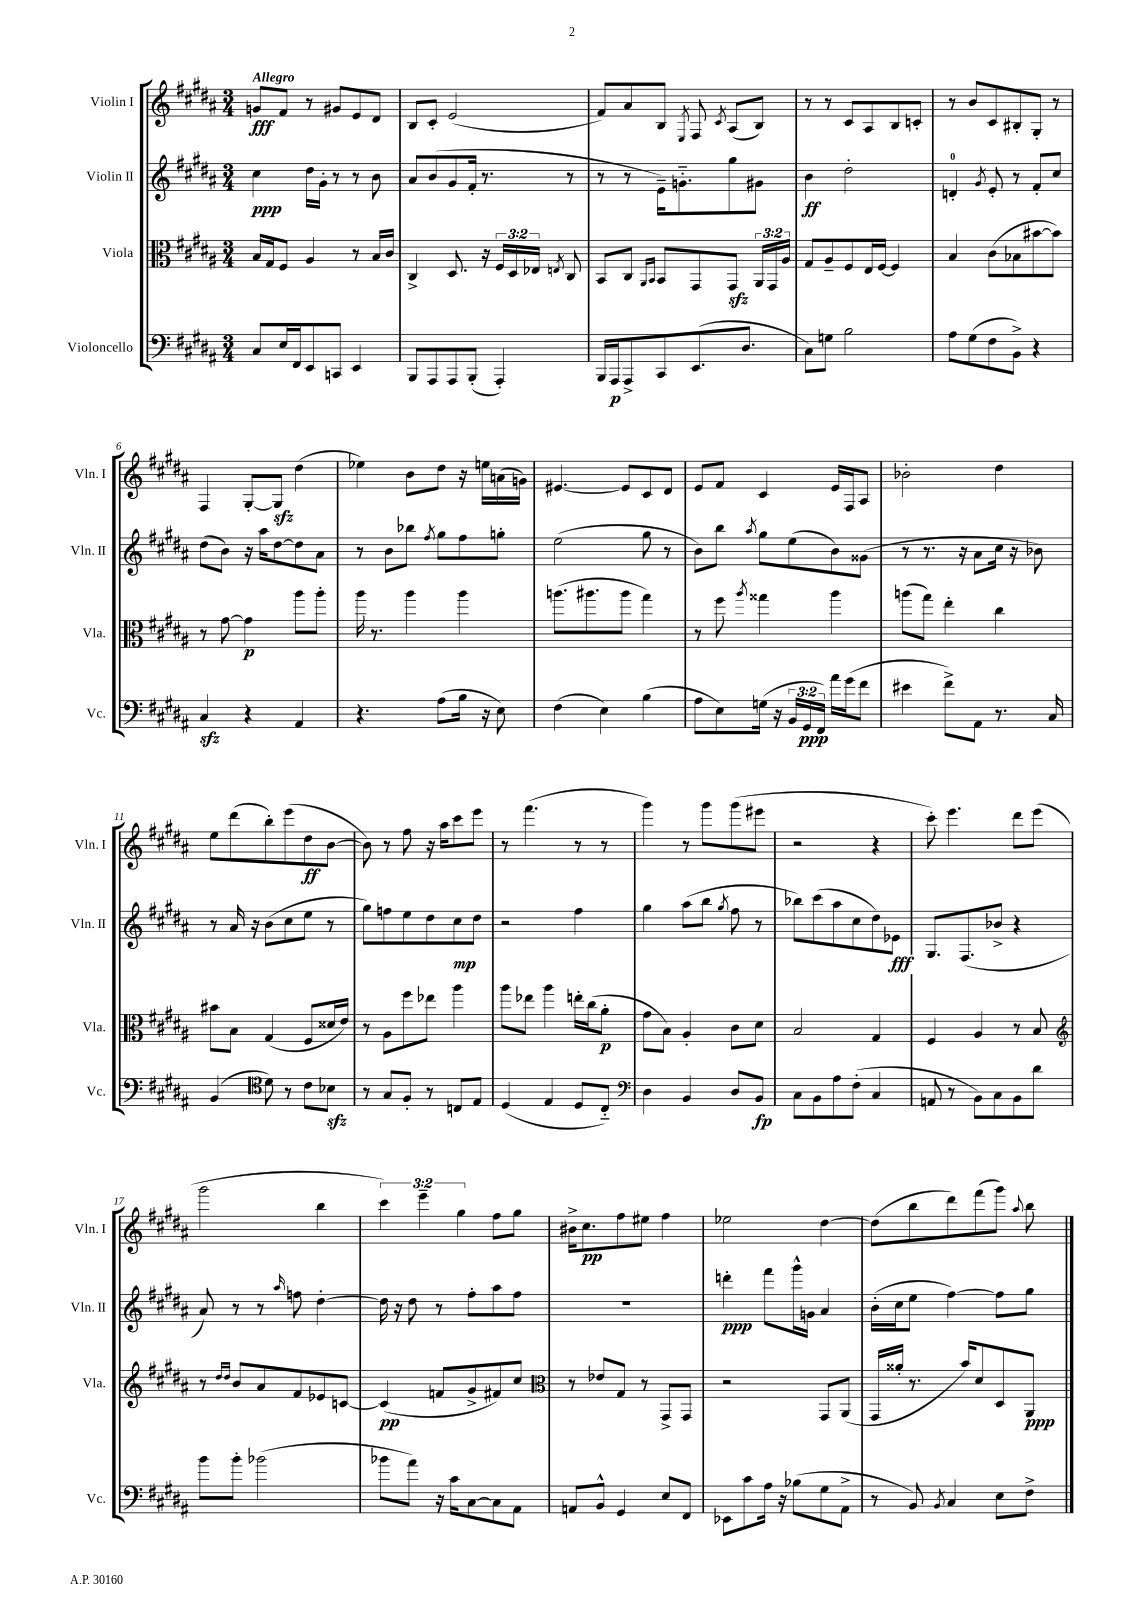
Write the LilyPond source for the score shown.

<<
\new StaffGroup <<
\new Staff = "s0" \with { instrumentName = "Violin I" shortInstrumentName = "Vln. I" } {
    \clef treble \key b \major \numericTimeSignature \time 3/4 \override Staff.TupletNumber.text = #tuplet-number::calc-fraction-text \tempo "Allegro"
    \autoBeamOff g'8[\fff fis'8] r8 gis'8[ e'8 dis'8] |
    b8[ cis'8]-. e'2( |
    fis'8[) ais'8 b8] \acciaccatura { e8 } fis8 \acciaccatura { cis'8 } ais8[( b8]) |
    r8 r8 cis'8[ ais8 b8 c'8]-. |
    r8 b'8[ cis'8 bis8-. gis8]-. r8 |
    fis4 gis8[~-. gis8]\sfz dis''4( |
    ees''4) b'8[ dis''8] r16 e''16[ a'16( g'16]) |
    eis'4.~ eis'8[ cis'8 dis'8] |
    e'8[ fis'8] cis'4 e'16[ fis16 ais8] |
    bes'2-. dis''4 |
    e''8[ dis'''8( b''8-.) e'''8( dis''8\ff b'8]~ |
    b'8) r8 fis''8 r16 ais''16[ cis'''8 e'''8] |
    r8 fis'''4.( r8 r8 |
    gis'''4) r8 gis'''8[ gis'''8( eis'''8] |
    r2 r4 |
    cis'''8-.) e'''4. dis'''8[ e'''8]( |
    gis'''2 b''4 |
    \tuplet 3/2 { cis'''4) e'''4-- gis''4 } fis''8[ gis''8] |
    bis'16[-> cis''8.\pp fis''8 eis''8] fis''4 |
    ees''2 dis''4~ |
    dis''8[( b''8 dis'''8) fis'''8( gis'''8]) \appoggiatura { ais''8 } b''8 \bar "|." |
}
\new Staff = "s1" \with { instrumentName = "Violin II" shortInstrumentName = "Vln. II" } {
    \clef treble \key b \major \numericTimeSignature \time 3/4
    \autoBeamOff cis''4\ppp dis''16[ gis'16]-. r8 r8 b'8 |
    ais'8[ b'8( gis'8 fis'16]-. r8. r8 |
    r8 r8 e'16[--) g'8.-_ gis''8 gis'8] |
    b'4\ff dis''2-. |
    d'4-0-. \acciaccatura { gis'8 } e'8-. r8 fis'8[-. cis''8] |
    dis''8[( b'8]) r16 ais''16[ dis''8~ dis''8 ais'8] |
    r8 b'8[ bes''8] \acciaccatura { fis''8 } gis''8[ fis''8 g''8]-. |
    e''2( gis''8 r8 |
    b'8[) b''8] \acciaccatura { ais''8 } gis''8[ e''8( b'8) gisis'8]( |
    r8 r8. r16 ais'8[ cis''16] r16 bes'8) |
    r8 ais'16 r16 b'8[( cis''8 e''8] r8 |
    gis''8[) f''8 e''8 dis''8 cis''8\mp dis''8] |
    r2 fis''4 |
    gis''4 ais''8[( b''8] \acciaccatura { gis''8 } fis''8 r8 |
    bes''8[) cis'''8( ais''8 cis''8 dis''8) ees'8]\fff |
    gis8.[ fis8.( bes'8]-> r4 |
    ais'8) r8 r8 \grace { ais''16 } f''8 dis''4~-. |
    dis''16 r16 dis''8 r8 fis''8[-. ais''8 fis''8] |
    R2. |
    d'''4-.\ppp fis'''8[ gis'''16-^ g'16] ais'4 |
    b'16[-.( cis''16 e''8] fis''4~) fis''8[ gis''8] \bar "|." |
}
\new Staff = "s2" \with { instrumentName = "Viola" shortInstrumentName = "Vla." } {
    \clef alto \key b \major \numericTimeSignature \time 3/4 \override Staff.TupletNumber.text = #tuplet-number::calc-fraction-text
    \autoBeamOff b16[ gis16 fis8] ais4 r8 b16[ cis'16] |
    cis4-> dis8. r16 \tuplet 3/2 { fis16[ dis16 ees16] } \acciaccatura { e8 } cis8 |
    b,8[ cis8] \grace { ais,16[ b,16] } b,8[ gis,8 gis,8]\sfz \tuplet 3/2 { ais,16[ gis,16 ais16] } |
    gis8[ ais8-- fis8 e16 fis16]~ fis4 |
    b4 cis'8[( bes8 bis'8~ bis'8]) |
    r8 gis'8~ gis'4\p ais''8[ ais''8]-. |
    ais''16 r8. ais''4 ais''4 |
    a''8.[( ais''8. ais''8] gis''4) |
    r8 fis''8 \acciaccatura { ais''8 } gisis''4 ais''4 |
    a''8[( gis''8]) e''4-. cis''4 |
    bis'8[ b8] gis4( fis8[ disis'16 e'16]) |
    r8 ais8[ fis''8 ees''8] ais''4 |
    ais''8[ ees''8] ais''4 e''16[-. cis''16( ais'8]-.\p |
    gis'8[ b8]) ais4-. cis'8[ dis'8] |
    b2 gis4 |
    fis4 ais4 r8 b8 |
    \clef treble r8 \grace { dis''16[ dis''16] } b'8[ ais'8 fis'8 ees'8 c'8]~ |
    c'4\pp( f'8[ gis'8-> fis'8) cis''8] |
    \clef alto r8 ees'8[ gis8] r8 gis,8[-> gis,8] |
    r2 gis,8[ ais,8]( |
    gis,16[ aisis'16]-. r8. b'16[) dis'8 dis8 ais,8]\ppp \bar "|." |
}
\new Staff = "s3" \with { instrumentName = "Violoncello" shortInstrumentName = "Vc." } {
    \clef bass \key b \major \numericTimeSignature \time 3/4 \override Staff.TupletNumber.text = #tuplet-number::calc-fraction-text
    \autoBeamOff cis8[ e16 fis,16 e,8 c,8] e,4 |
    b,,8[ ais,,8 ais,,8 b,,8]-.( ais,,4-.) |
    b,,16[ ais,,16\p ais,,8-> cis,8 e,8.( dis8.] |
    cis8[) g8] b2 |
    ais8[ gis8( fis8 b,8]->) r4 |
    cis4\sfz r4 ais,4 |
    r4. ais8[( b16] r16 e8) |
    fis4( e4) b4( |
    ais8[ e8) g16]( r16 \tuplet 3/2 { b,16[ gis,16\ppp fis,16]) } ais'16[ gis'16( fis'8] |
    eis'4 fis'8[->) ais,8] r8. cis16 |
    b,4( \clef tenor dis'8) r8 cis'8[ bes8]\sfz |
    r8 gis8[ fis8]-. r8 c8[ e8] |
    dis4( e4 dis8[ cis8]-_) |
    \clef bass dis4 b,4 dis8[ b,8]\fp |
    cis8[ b,8 ais8 fis8]-.( cis4 |
    a,8 r8 b,8[) cis8 b,8 dis'8] |
    b'8[ b'8]-. bes'2( |
    bes'8[ ais'8]) r16 cis'16[ cis8~ cis8 ais,8] |
    a,8[ b,8]-^ gis,4 e8[ fis,8] |
    ees,8[ cis'8 ais16] r16 bes8[( gis8 ais,8]-> |
    r8 b,8) \acciaccatura { b,8 } cis4 e8[ fis8]-> \bar "|." |
}
>>
>>
